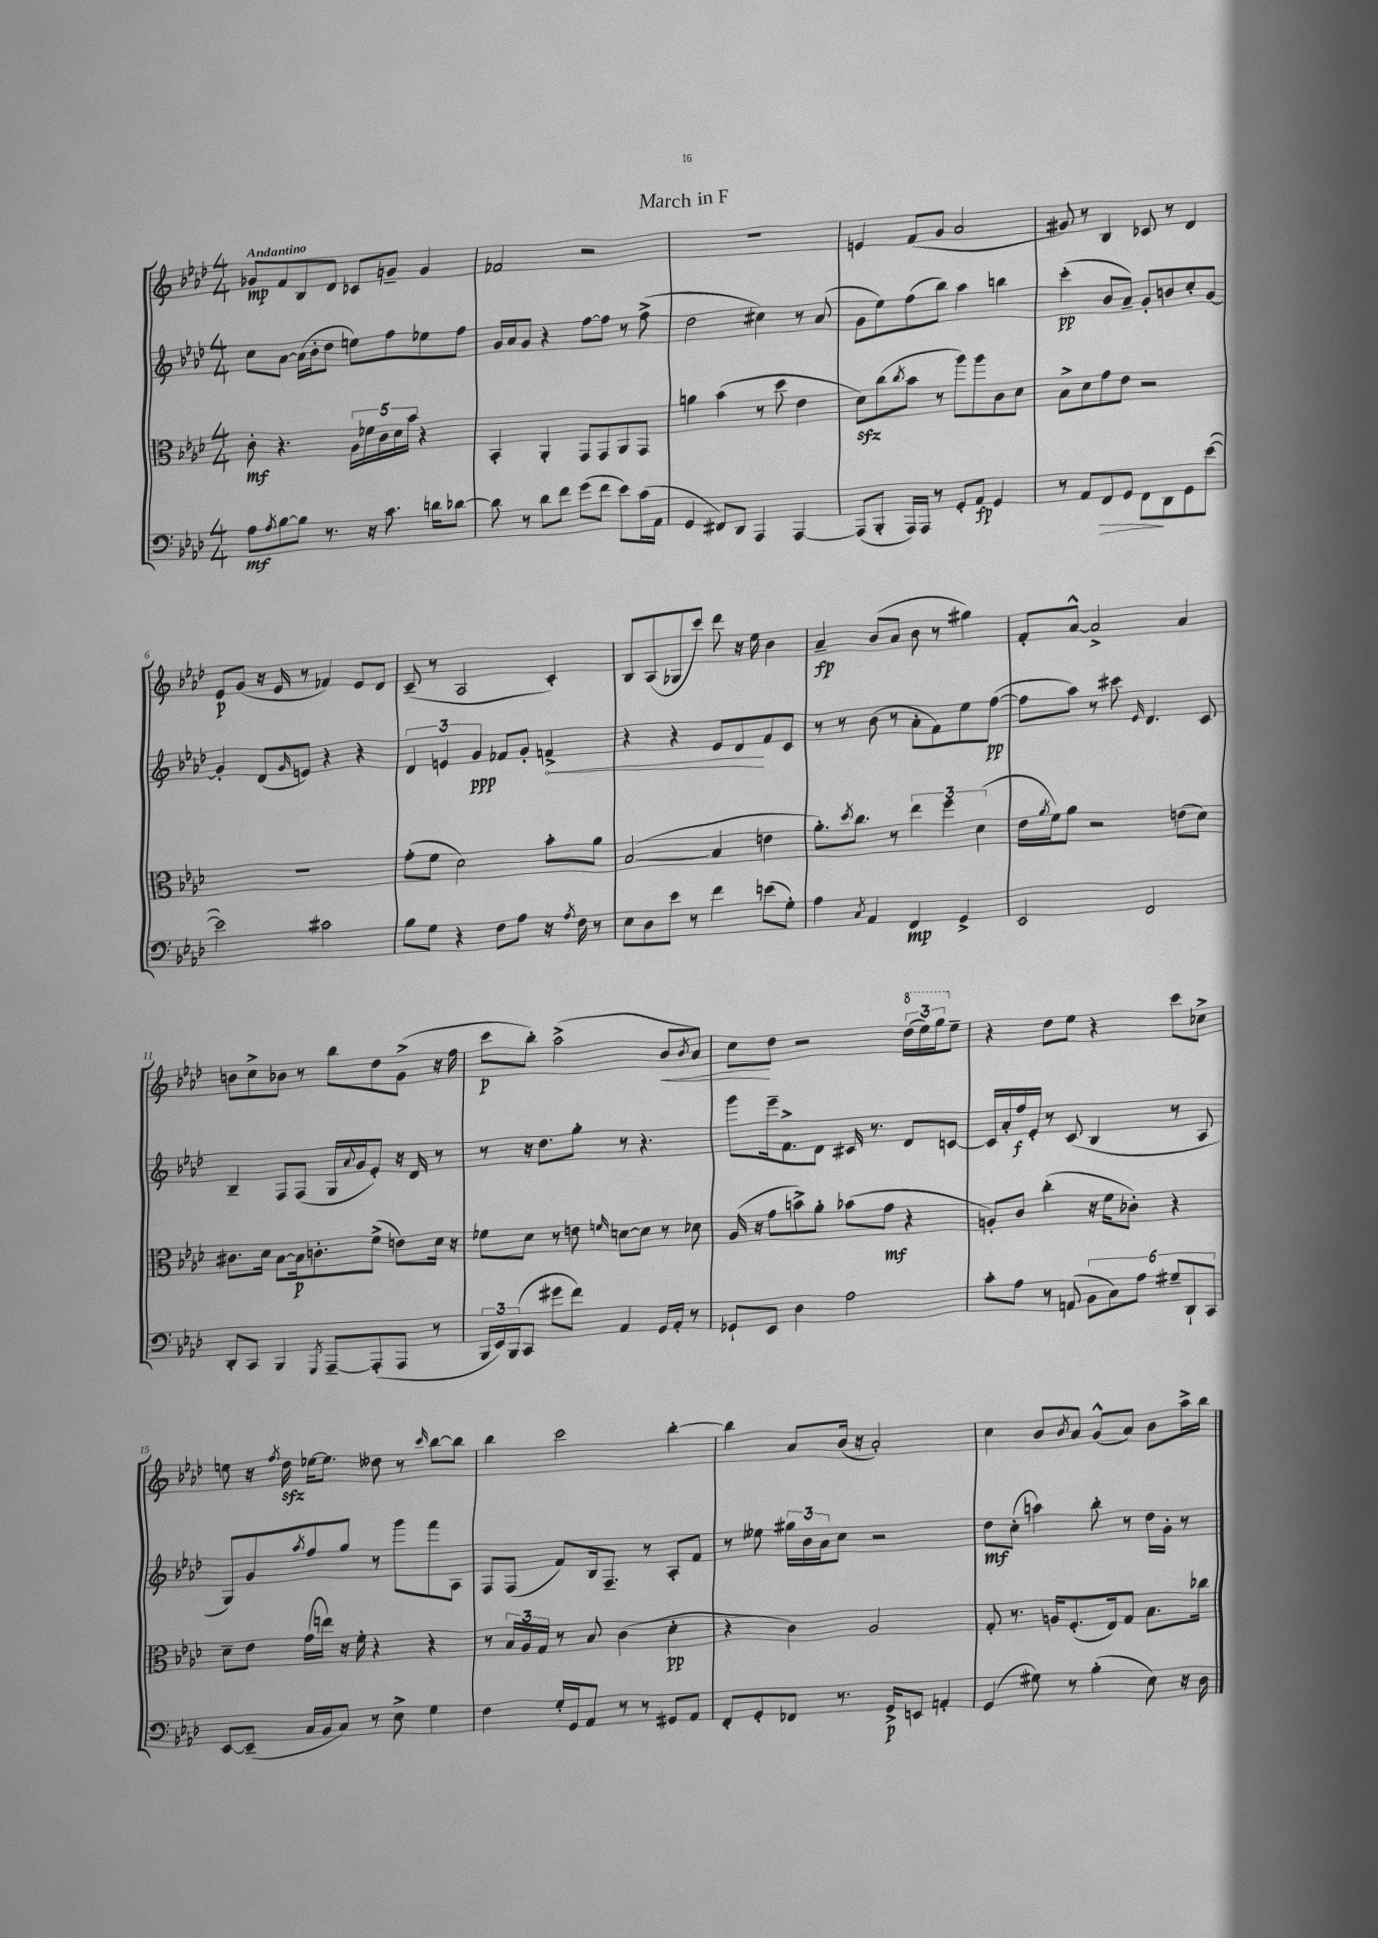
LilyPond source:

\header { title = "March in F" }
<<
\new StaffGroup <<
\new Staff = "s0" {
    \clef treble \key aes \major \numericTimeSignature \time 4/4 \tempo "Andantino"
    ges'8\mp f'8 bes8 des'8 ces'8 g'8-- g'4 |
    fes'2 r2 |
    R1 |
    e'4 f'8( g'8 aes'2 |
    gis'8) r8 bes4 ces'8 r8 des'4 |
    ees'8\p g'8( r16 ees'16 r8 fes'4) ees'8 des'8 |
    c'8--( r8 aes2 c'4-.) |
    bes8 aes8( ges8 c'''8) des'''8 r16 ees''16 bes'4 |
    aes'4--\fp bes'8( aes'8 bes'8 r8 gis''4) |
    f'8-. aes'8~-^ aes'2-> aes'4 |
    b'8 c''8-> bes'8 r8 bes''8 des''8 g'8->( r16 f''16 |
    c'''8\p bes''8-.) aes''2->( bes'8\< \acciaccatura { bes'8 } aes'8) |
    c''8\! des''8 r2 \tuplet 3/2 { \ottava #1 des'''16( ees'''16) g'''16 \ottava #0 } ees''8-- |
    r4 des''8 ees''8 r4 c'''8 ces''8-> |
    e''8 r16 \acciaccatura { f''8 } des''16\sfz ees''16~ ees''8. deses''8 r8 \grace { c'''16 } bes''8~ bes''8 |
    bes''4 c'''2 bes''4~-. |
    bes''4 aes'8 bes'16( r16 aes'2-.) |
    c''4 bes'8 \acciaccatura { bes'8 } aes'8 g'8-^( aes'8) bes'8 aes''16-> bes''16 \bar "|." |
}
\new Staff = "s1" {
    \clef treble \key aes \major \numericTimeSignature \time 4/4
    c''8 aes'8~ aes'16( bes'16-. des''8 e''8) f''8 ees''8 f''8 |
    g'16 aes'16 g'8 r4 f''8~ f''8 r8 f''8->( |
    des''2 cis''4) r8 aes'8( |
    g'8 ees''8) f''8( bes''8) aes''4 b''4 |
    c'''4-.\pp( bes'8 aes'8--) g'8-. b'8 c''8-. g'8~ |
    g'4-. des'8( \grace { g'16 } e'8) r4 r4 |
    \tuplet 3/2 { des'4 e'4 g'4\ppp } fes'8 g'8-. \once \override Hairpin.circled-tip = ##t f'4->\< |
    r4 r4 ees'8 des'8\! f'8 c'8 |
    r8 r8 bes'8( r8 aes'8-. f'8) ees''8 f''8~\pp( |
    f''8 aes''8) r8 cis'''8 \grace { ees'16 } des'4. c'8 |
    bes4-- f8 f8( g16 \appoggiatura { aes'8 } g'16 ees'8-.) r16 des'16 r8 |
    r8 r16 des''8. g''8-. r8 r4. |
    g'''8 ees'''16-- f'8.-> des'8 cis'16 r8. des'8 c'8~ |
    c'16 aes'16-. f''16\f ees'16-. r8 c'8( bes4 r8 aes8 |
    g8) g'8 \acciaccatura { aes''8 } f''8 g''8 r8 g'''8 f'''8 aes8 |
    f8 f8( f'8) bes16 f8.-- r8 aes8-. f'8 |
    r8 eeses''8 \tuplet 3/2 { gis''16 bes'16 aes'16 } c''8 r2 |
    des''8\mf c''8-.( a''4) bes''8-. r8 des''16 g'16-. r8 \bar "|." |
}
\new Staff = "s2" {
    \clef alto \key aes \major \numericTimeSignature \time 4/4
    c'8-.\mf r4. \tuplet 5/4 { aes16 fes'16 c'16 des'16 bes'16 } r4 |
    bes,4-. aes,4-. g,8 g,8 aes,8 g,8 |
    a'4 bes'4( r8 des''8 ees'4 |
    des'8\sfz) c''8( \acciaccatura { c''8 } bes'8 r8 aes''8) aes''8 c'8 des'8 |
    bes8-> des'8 g'8 ees'8 r2 |
    R1 |
    g'8-.( f'8 des'2) bes'8-. aes'8 |
    bes2~( bes4 e'4 |
    aes'8.-.) \acciaccatura { des''8 } c''8. r8 \tuplet 3/2 { ees''4 f''4 des'4( } |
    ees'16 \acciaccatura { aes'8 } f'16) aes'8 r2 e'8( des'8) |
    cis'8. des'16 bes8~ bes16\p c'8.-. f'8->( e'8) des'16 r16 |
    fes'8 des'8 r8 e'8 \grace { f'16 } d'8~ d'8 r8 des'8 |
    aes16( r16 g'8 b'8->) aes'8-. bes'8( g'8\mf r4 |
    a8-.) c'8 c''4-.( r16 f'16 ces'8-.) r4 |
    des'8-- ees'8 g'16( e''16) r16 f'16-. r4 r4 |
    r8 \tuplet 3/2 { bes16 aes16 g16 } r8 bes8 c'4( des'4-.\pp |
    r4 c'4) aes2 |
    g8-. r8. a16 f8.-.( ees16) g8 bes8. ces''16 \bar "|." |
}
\new Staff = "s3" {
    \clef bass \key aes \major \numericTimeSignature \time 4/4
    aes8\mf \acciaccatura { aes8 } bes8~ bes8 r8. r16 c'8. d'16 des'8~ |
    des'8 r8 des'8 f'8 g'8( f'8 ees'8) c'16( aes,16 |
    g,4 fis,8) des,8 aes,,4 aes,,4~ |
    aes,,8( bes,,8-. aes,,16) aes,,16 r8 g,8-. aes,8\fp g,4 |
    r8 aes,8 f,8\> g,8 f,8\! des,8 g,8 ees'8~( |
    ees'2) cis'2 |
    bes8 g8 r4 f8 aes8 r16 \acciaccatura { aes8 } f16 r8 |
    ees8 des8 ees'8 r8 f'4 e'8( g8-.) |
    aes4 \acciaccatura { c8 } aes,4 f,4\mp g,4-> |
    ees,2 f,2 |
    des,8-. c,8 bes,,4 \acciaccatura { g,,8 } aes,,8~-- aes,,8-.( aes,,8 r8 |
    \tuplet 3/2 { bes,,16 ees,16) bes,,16( } c,8 gis'8 f'8) aes,4 g,16 aes,16-. r8 |
    ges,8-! ees,8 des4 aes2 |
    c'8-. aes8 r8 a,8( \tuplet 6/4 { bes,8 c8) aes8 gis8-- des,8-! c,8 } |
    ees,8~ ees,8--( c16 bes,16 c8) r8 ees8-> g4 |
    f4 g16-. g,16 aes,8 r8 r8 gis,8 aes,8 |
    f,8-. g,8-. fes,8 r8. g,16->\p e,8 a,4-. |
    g,4( gis8) r8 bes4-.( ees8) r16 des16 \bar "|." |
}
>>
>>
